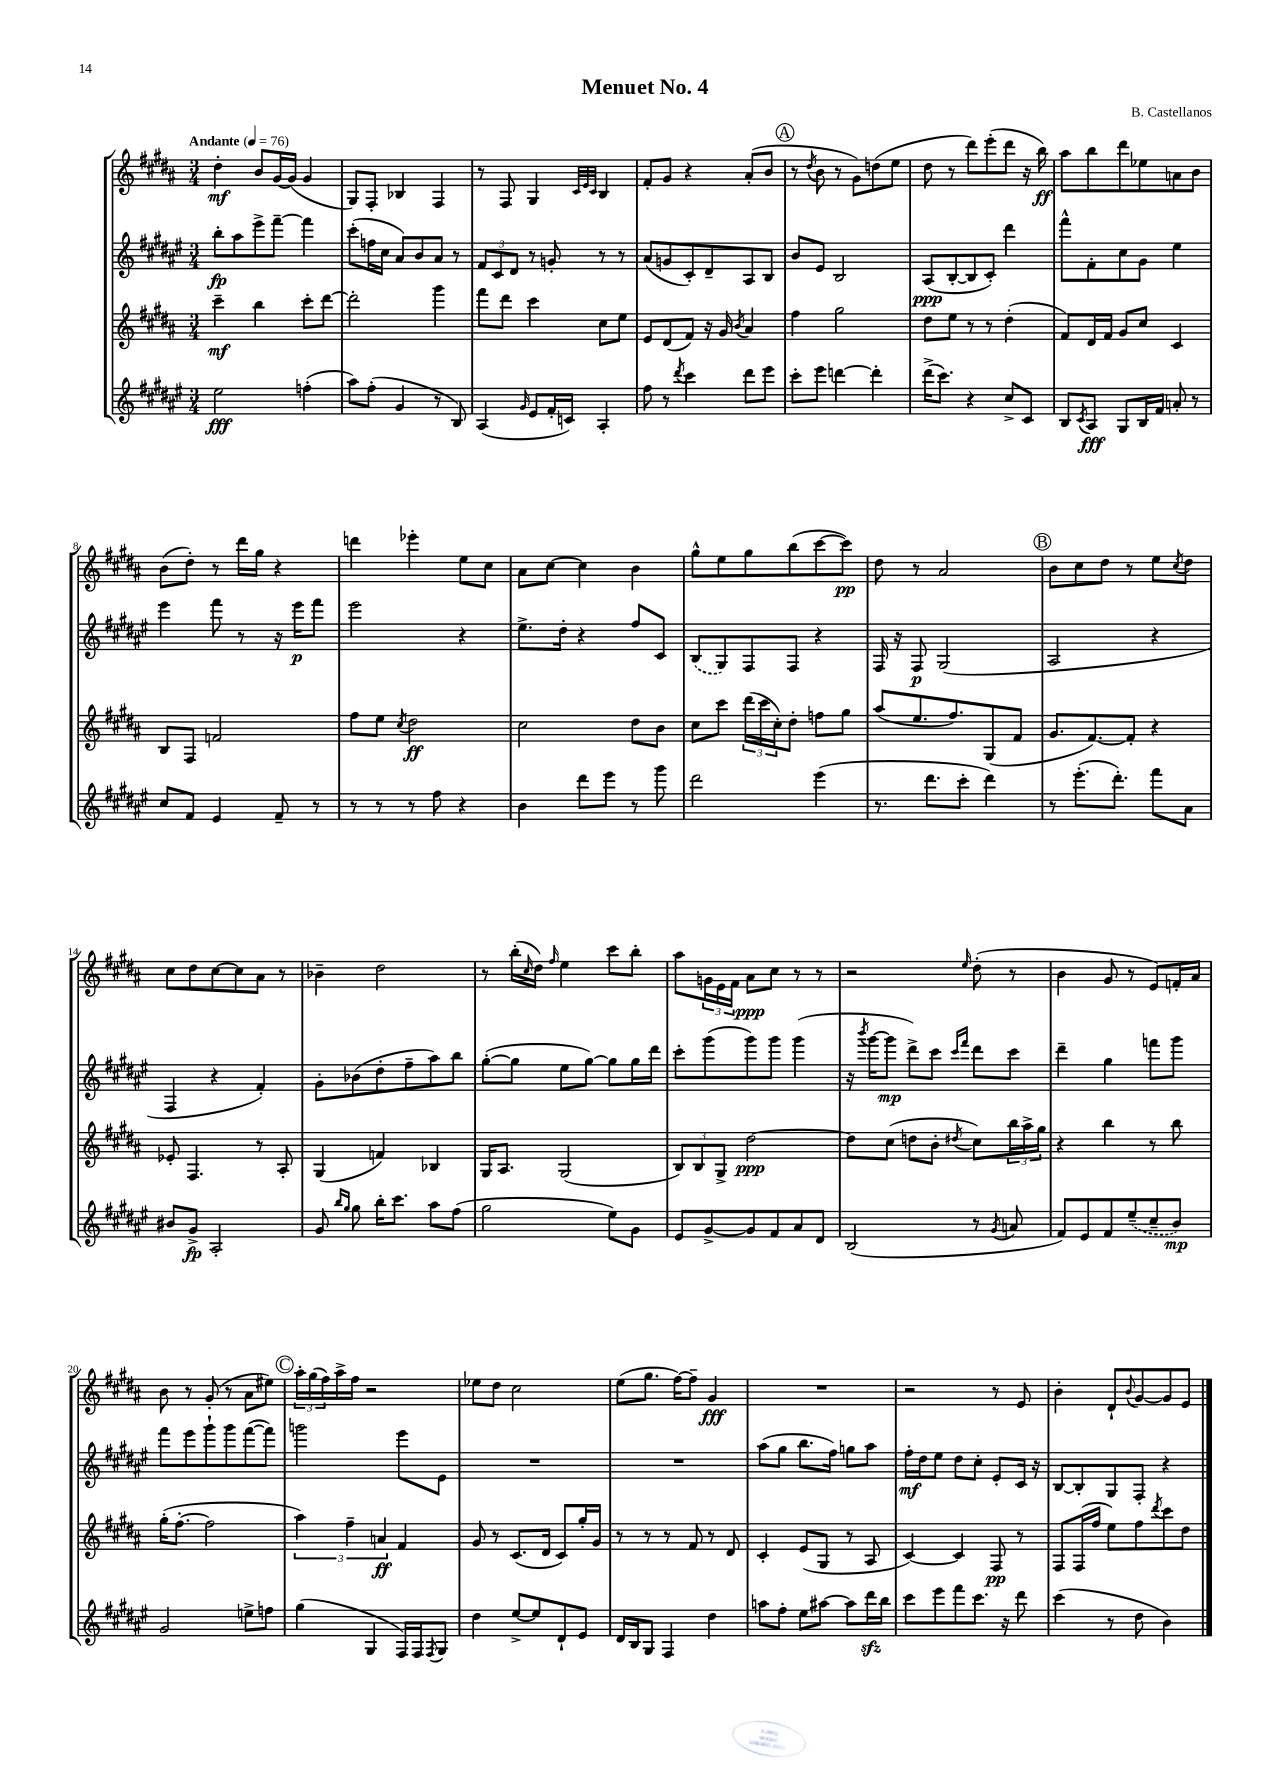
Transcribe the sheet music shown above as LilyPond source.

\header { title = "Menuet No. 4" composer = "B. Castellanos" }
<<
\new StaffGroup <<
\new Staff = "s0" {
    \clef treble \key b \major \numericTimeSignature \time 3/4 \tempo "Andante" 4 = 76
    dis''4-.\mf b'8 gis'16~ gis'16( gis'4 |
    gis8) fis8-. bes4 fis4 |
    r8 fis8 gis4 \grace { cis'32 e'32 cis'32 } b4 |
    fis'8-. gis'8 r4 ais'8-.( b'8 |
    \mark \markup { \circle "A" } r8 \acciaccatura { dis''8 } b'8 r8 gis'8) d''8( e''8 |
    dis''8 r8 dis'''8) e'''8-.( dis'''8 r16 b''16\ff) |
    ais''8 b''8 dis'''8 ees''8 a'8 b'8 |
    b'8( dis''8-.) r8 dis'''16 gis''16 r4 |
    d'''4 ees'''4-. e''8 cis''8 |
    ais'8 cis''8~ cis''4 b'4 |
    gis''8-^ e''8 gis''8 b''8( cis'''8~ cis'''8\pp) |
    dis''8 r8 ais'2 |
    \mark \markup { \circle "B" } b'8 cis''8 dis''8 r8 e''8 \acciaccatura { cis''8 } dis''8 |
    cis''8 dis''8 cis''8~ cis''8 ais'8 r8 |
    bes'4-- dis''2 |
    r8 b''16-.( \grace { cis''16 } dis''16) \grace { fis''16 } e''4 cis'''8 b''8-. |
    ais''8 \tuplet 3/2 { g'16 e'16 fis'16 } ais'8\ppp cis''8 r8 r8 |
    r2 \grace { e''16 } dis''8-.( r8 |
    b'4 gis'8 r8 e'8) f'16-. ais'16 |
    b'8 r8 gis'8-.( r8 ais'8 eis''8) |
    \mark \markup { \circle "C" } \tuplet 3/2 { ais''16-. gis''16( fis''16) } ais''16-> fis''16 r2 |
    ees''8 dis''8 cis''2 |
    e''8( gis''8. fis''16~) fis''8-- gis'4\fff |
    R2. |
    r2 r8 e'8 |
    b'4-. dis'8-! \appoggiatura { b'8 } gis'8~ gis'8 e'8 \bar "|." |
}
\new Staff = "s1" {
    \clef treble \key fis \major \numericTimeSignature \time 3/4
    b''8-.\fp ais''8 eis'''8-> fis'''8~-- fis'''4 |
    cis'''8-.( f''16 cis''16 ais'8) b'8 ais'8 r8 |
    \tuplet 3/2 { fis'8 cis'8 dis'8 } r8 g'8-. r8 r8 |
    ais'8( g'8 cis'8-.) dis'8-- ais8 b8 |
    \mark \markup { \circle "A" } b'8 eis'8 b2 |
    ais8\ppp( b8~-. b8 cis'8-.) dis'''4 |
    fis'''8-^ fis'8-. cis''8 gis'8 eis''4 |
    eis'''4 fis'''8 r8 r16 eis'''16\p fis'''8 |
    eis'''2 r4 |
    eis''8.-> dis''16-. r4 fis''8 cis'8 |
    \once \slurDashed b8( gis8) fis8 fis8 r4 |
    fis16 r16 fis8\p gis2( |
    \mark \markup { \circle "B" } ais2 r4 |
    fis4 r4 fis'4-.) |
    gis'8-. bes'8( dis''8-. fis''8-- ais''8) b''8 |
    gis''8~-.( gis''8 eis''8 gis''8~) gis''8 gis''16 dis'''16 |
    cis'''8-. gis'''8( gis'''8) gis'''8 gis'''4( |
    r16 \acciaccatura { b'''8 } gis'''16~ gis'''8\mp dis'''8->) cis'''8 \grace { cis'''16 fis'''16 } dis'''8 cis'''8 |
    dis'''4-- gis''4 f'''8 gis'''8 |
    fis'''8 eis'''8 gis'''8-! gis'''8 fis'''8~( fis'''8) |
    \mark \markup { \circle "C" } g'''2 eis'''8 eis'8 |
    R2. |
    R2. |
    ais''8( gis''8 b''8. fis''16) g''8 ais''8 |
    fis''16-.\mf dis''16 eis''8 dis''8 cis''8-. eis'8-. cis'16 r16 |
    b8~ b8-. gis8 fis8-. r4 \bar "|." |
}
\new Staff = "s2" {
    \clef treble \key b \major \numericTimeSignature \time 3/4
    cis'''4--\mf b''4 cis'''8-. dis'''8~ |
    dis'''2-. gis'''4 |
    fis'''8 dis'''8 cis'''4 cis''8 e''8 |
    e'8 dis'8( fis'8) r16 gis'16 \acciaccatura { b'8 } ais'4 |
    \mark \markup { \circle "A" } fis''4 gis''2 |
    dis''8 e''8 r8 r8 dis''4-.( |
    fis'8) dis'16 fis'16 gis'8 cis''8 cis'4 |
    b8 fis8 f'2 |
    fis''8 e''8 \acciaccatura { cis''8 } dis''2\ff |
    cis''2 dis''8 b'8 |
    cis''8 cis'''8 \tuplet 3/2 { dis'''16( cis'''16 cis''16-.) } dis''8-. f''8 gis''8 |
    ais''8( e''8. fis''8.) gis8( fis'8 |
    \mark \markup { \circle "B" } gis'8. fis'8.~) fis'8-. r4 |
    ees'8-. fis4. r8 ais8-. |
    gis4( f'4) bes4 |
    gis16 ais8. gis2( |
    \tuplet 3/2 { b8) b8 gis8-> } dis''2~\ppp |
    dis''8 cis''8( d''8 b'8-. \acciaccatura { dis''8 } cis''8) \tuplet 3/2 { b''16 ais''16-> gis''16 } |
    r4 b''4 r8 b''8 |
    gis''16-.( fis''8.~-. fis''2 |
    \mark \markup { \circle "C" } \tuplet 3/2 { ais''4) fis''4-- a'4\ff } fis'4 |
    gis'8 r8 cis'8.( dis'16 cis'8) gis''16-. gis'16 |
    r8 r8 r8 fis'8 r8 dis'8 |
    cis'4-. e'8( gis8 r8 ais8 |
    cis'4~) cis'4 fis8\pp r8 |
    fis8 fis16( fis''16 e''8) fis''8 \acciaccatura { dis'''8 } cis'''8 dis''8 \bar "|." |
}
\new Staff = "s3" {
    \clef treble \key fis \major \numericTimeSignature \time 3/4
    eis''2\fff f''4-.( |
    ais''8) fis''8-.( gis'4 r8 b8) |
    ais4( \grace { gis'16 } eis'8 fis'16-. c'16) ais4-. |
    fis''8 r8 \acciaccatura { dis'''8 } cis'''4 dis'''8 eis'''8 |
    \mark \markup { \circle "A" } cis'''8-. eis'''8 d'''4~ d'''4-. |
    dis'''16->( cis'''8.) r4 cis''8-> cis'8 |
    b8 \acciaccatura { cis'8 } ais8\fff gis8 b16 fis'16 a'8-. r8 |
    cis''8 fis'8 eis'4 fis'8-- r8 |
    r8 r8 r8 fis''8 r4 |
    b'4 dis'''8 eis'''8 r8 gis'''8 |
    dis'''2 eis'''4( |
    r8. dis'''8. cis'''8-. dis'''4) |
    \mark \markup { \circle "B" } r8 eis'''8.-.( dis'''8.-.) fis'''8 ais'8 |
    bis'8 gis'8->\fp ais2-. |
    gis'8 \grace { b''16 gis''16 } gis''8 b''16-. cis'''8. ais''8 fis''8( |
    gis''2 eis''8) gis'8 |
    eis'8 gis'8~-> gis'8 fis'8 ais'8 dis'8 |
    b2( r8 \acciaccatura { gis'8 } a'8 |
    fis'8) eis'8 fis'8 \once \slurDashed eis''8--( cis''8-- b'8\mp) |
    gis'2 e''8-> f''8 |
    \mark \markup { \circle "C" } gis''4( gis4 fis16) fis16 \acciaccatura { fis8 } gis8 |
    dis''4 eis''8~-> eis''8 dis'8-! eis'8 |
    dis'16 b16 gis8 fis4 dis''4 |
    a''8 fis''8-. eis''8 ais''8~ ais''8 dis'''16\sfz b''16 |
    cis'''8 eis'''8 fis'''8 cis'''8. r16 dis'''8 |
    cis'''4( r8 dis''8 b'4) \bar "|." |
}
>>
>>
